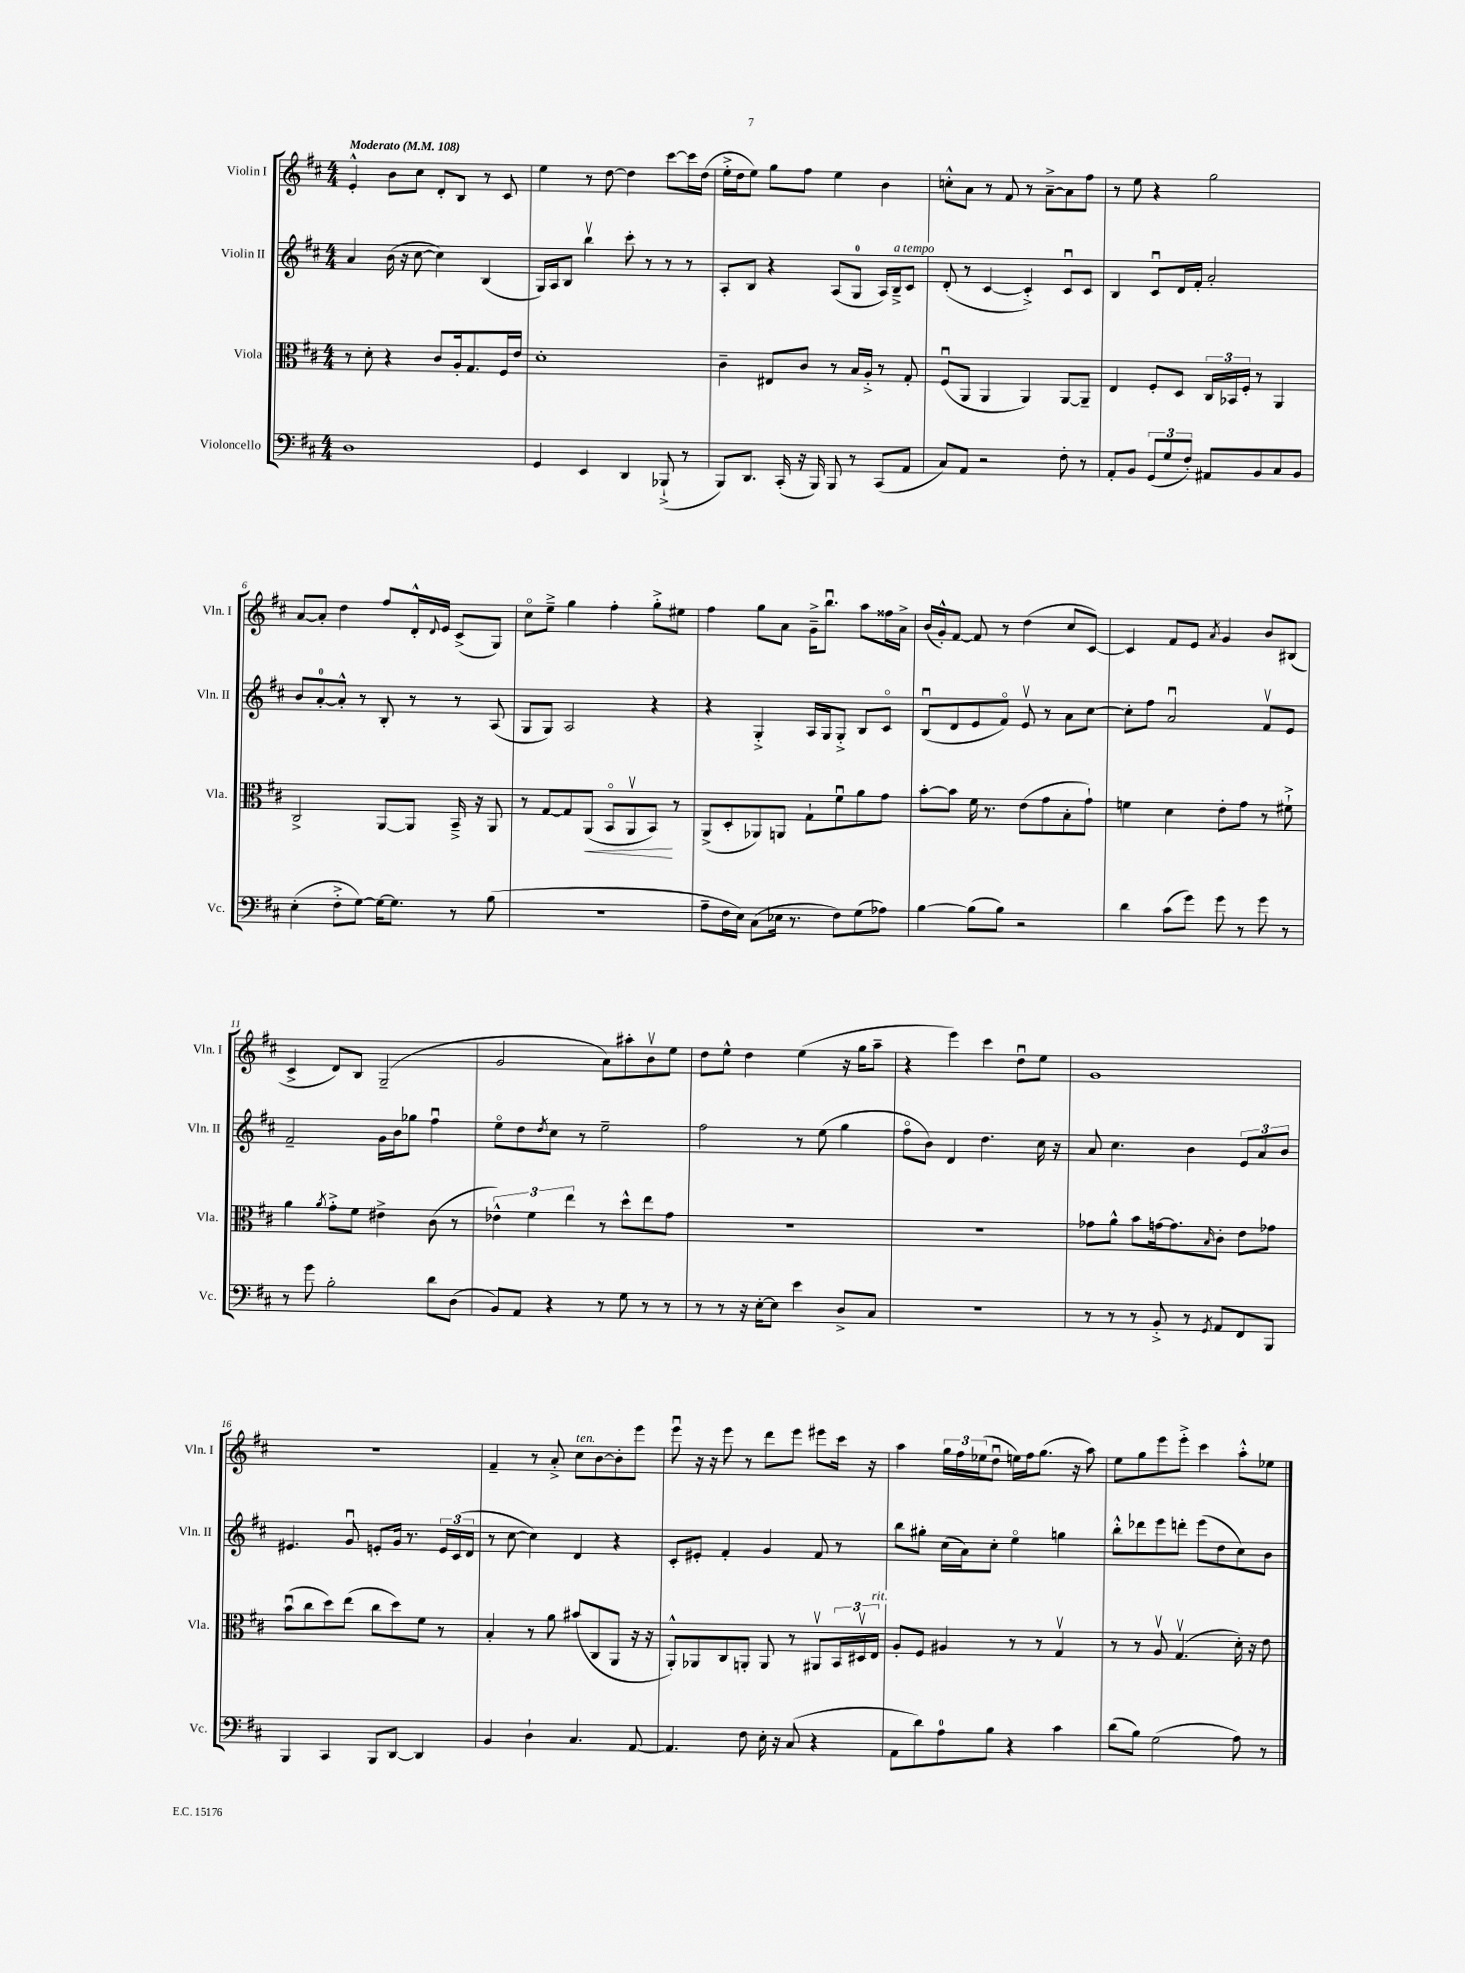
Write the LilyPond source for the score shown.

<<
\new StaffGroup <<
\new Staff = "s0" \with { instrumentName = "Violin I" shortInstrumentName = "Vln. I" } {
    \clef treble \key d \major \numericTimeSignature \time 4/4 \tempo "Moderato" 4 = 108
    e'4-.-^ b'8 cis''8 d'8-. b8 r8 cis'8 |
    e''4 r8 d''8~ d''4 cis'''8~ cis'''16 d''16( |
    e''16-.-> d''16 e''8) g''8 fis''8 e''4 b'4 |
    c''8-.-^ a'8 r8 fis'8 r8 a'8~---> a'8 fis''8 |
    r8 e''8 r4 g''2 |
    a'8~ a'8-. d''4 fis''8 d'16-.-^ \appoggiatura { d'8 } e'16 cis'8->( g8) |
    cis''8\flageolet e''8---> g''4 fis''4-. g''8-.-> eis''8 |
    fis''4 g''8 a'8 g'16---> b''8.\downbow a''8 fisis''16 a'16-> |
    b'16( g'16-.-^) fis'8~ fis'8 r8 d''4( cis''8 cis'8~) |
    cis'4 fis'8 e'8 \acciaccatura { a'8 } g'4 b'8 bis8( |
    cis'4-> d'8) b8 g2--( |
    g'2 a'8) ais''8-. b'8\upbow e''8 |
    d''8 e''8-^ d''4 e''4( r16 g''16 a''8-- |
    r4 e'''4) cis'''4 d''8\downbow e''8 |
    g'1 |
    R1 |
    fis'4-- r8 a'8-.-> cis''8^\markup { \italic "ten." } b'8~ b'8-. e'''8 |
    e'''8\downbow r16 r16 e'''8 r8 d'''8 e'''8 eis'''8 cis'''16 r16 |
    a''4 \tuplet 3/2 { g''16 fis''16 ees''16( } d''8\downbow e''16) fis''16 g''8.( r16 a''8) |
    e''8 g''8 e'''8 e'''8-.-> cis'''4 a''8-.-^ ees''8 \bar "|." |
}
\new Staff = "s1" \with { instrumentName = "Violin II" shortInstrumentName = "Vln. II" } {
    \clef treble \key d \major \numericTimeSignature \time 4/4
    a'4 b'16( r16 cis''8~ cis''4) b4( |
    g16) a16 b8 b''4\upbow cis'''8-. r8 r8 r8 |
    a8-. b8 r4 a8( g8-0 a16) b16--->^\markup { \italic "a tempo" } cis'8 |
    d'8-.( r8 cis'4~ cis'4-.->) cis'8\downbow cis'8 |
    b4 cis'8\downbow d'16 fis'16-. a'2-. |
    b'8 a'8-0~-. a'8-.-^ r8 b8-. r8 r8 a8( |
    g8 g8) a2 r4 |
    r4 g4-.-> a16 g16 g8-.-> b8 cis'8\flageolet |
    b8\downbow( d'8 e'8 fis'8\flageolet) e'8\upbow r8 a'8 cis''8~ |
    cis''8-. fis''8 a'2\downbow fis'8\upbow e'8 |
    fis'2-- g'16 b'16 ges''8 fis''4\downbow |
    e''8\flageolet d''8 \acciaccatura { d''8 } cis''8 r8 e''2-- |
    fis''2 r8 e''8( g''4 |
    fis''8\flageolet b'8) d'4 d''4. cis''16 r16 |
    a'8 cis''4. b'4 \tuplet 3/2 { e'8 a'8 b'8 } |
    eis'4. g'8\downbow e'8-. g'16 r8. \tuplet 3/2 { e'16 cis'16( d'16 } |
    r8 cis''8~ cis''4) d'4 r4 |
    cis'8-. eis'8-. fis'4-. g'4 fis'8 r8 |
    b''8 gis''8-. cis''16( a'16) cis''8-. e''4\flageolet g''4 |
    b''8-.-^ des'''8 e'''8 d'''8-. e'''8( d''8 cis''8) b'8 \bar "|." |
}
\new Staff = "s2" \with { instrumentName = "Viola" shortInstrumentName = "Vla." } {
    \clef alto \key d \major \numericTimeSignature \time 4/4
    r8 d'8-. r4 cis'8 a16-. g8. fis16 e'16 |
    d'1-. |
    cis'4-- eis8 cis'8 r8 b16 a16-.-> r8 g8-. |
    fis8\downbow( a,8 a,4 a,4) a,8~ a,8-- |
    e4 fis8-. d8 \tuplet 3/2 { cis16 bes,16 fis16-. } r8 a,4 |
    cis2-> a,8~ a,8 b,16---> r16 a,8 |
    r8 g8~ g8 a,8\<( b,8\flageolet a,8\upbow b,8\!) r8 |
    a,8->( d8-. aes,8) a,8 g8-! fis'8\downbow a'8 g'8 |
    b'8~-. b'8 fis'16 r8. e'8( g'8 b8-. g'8-!) |
    f'4 d'4 e'8-. g'8 r8 fis'8-!-> |
    a'4 \acciaccatura { a'8 } g'8-.-> fis'8 eis'4-> cis'8( r8 |
    \tuplet 3/2 { ees'4-^) fis'4 e''4 } r8 d''8-^ e''8 g'8 |
    R1 |
    R1 |
    ges'8 a'8-^ b'8 g'16~ g'8. \grace { b16 } cis'8-. e'8 ges'8 |
    b'8\downbow( cis''8 d''8) e''8( cis''8 d''8) fis'8 r8 |
    b4-. r8 a'8 bis'8( cis8 a,8 r16 r16 |
    a,8-.-^) aes,8 cis8 a,8-. a,8 r8 ais,8\upbow \tuplet 3/2 { b,16 dis16\upbow e16^\markup { \italic "rit." } } |
    a8-. fis8 ais4 r8 r8 g4\upbow |
    r8 r8 a8\upbow g4.\upbow( d'16-.) r16 e'8 \bar "|." |
}
\new Staff = "s3" \with { instrumentName = "Violoncello" shortInstrumentName = "Vc." } {
    \clef bass \key d \major \numericTimeSignature \time 4/4
    d1 |
    g,4 e,4 d,4 bes,,8-!->( r8 |
    b,,8) d,8. cis,16-.( r16 b,,16) b,,8 r8 cis,8( a,8 |
    cis8) a,8 r2 fis8-. r8 |
    a,8-. b,8 \tuplet 3/2 { g,8( g8 fis8-.) } ais,8 b,8 cis8 b,8 |
    e4-.( fis8-.-> g8~) g16~ g8. r8 b8( |
    R1 |
    a8-- fis16 e16) cis8( ees16 r8. fis8) g8( aes8) |
    b4~ b8( b8) r2 |
    d'4 cis'8( g'8) g'8 r8 g'8 r8 |
    r8 g'8 b2-. d'8 d8( |
    b,8) a,8 r4 r8 g8 r8 r8 |
    r8 r8 r16 e16~-. e8 e'4 d8-> cis8 |
    r1 |
    r8 r8 r8 b,8-.-> r8 \acciaccatura { g,8 } a,8 fis,8 b,,8 |
    b,,4 cis,4 b,,8 d,8~ d,4 |
    b,4 d4-! cis4. a,8~ |
    a,4. fis8 e16-. r16 cis8( r4 |
    a,8 d'8) a8-0 b8 r4 cis'4 |
    d'8( b8) g2( a8) r8 \bar "|." |
}
>>
>>
